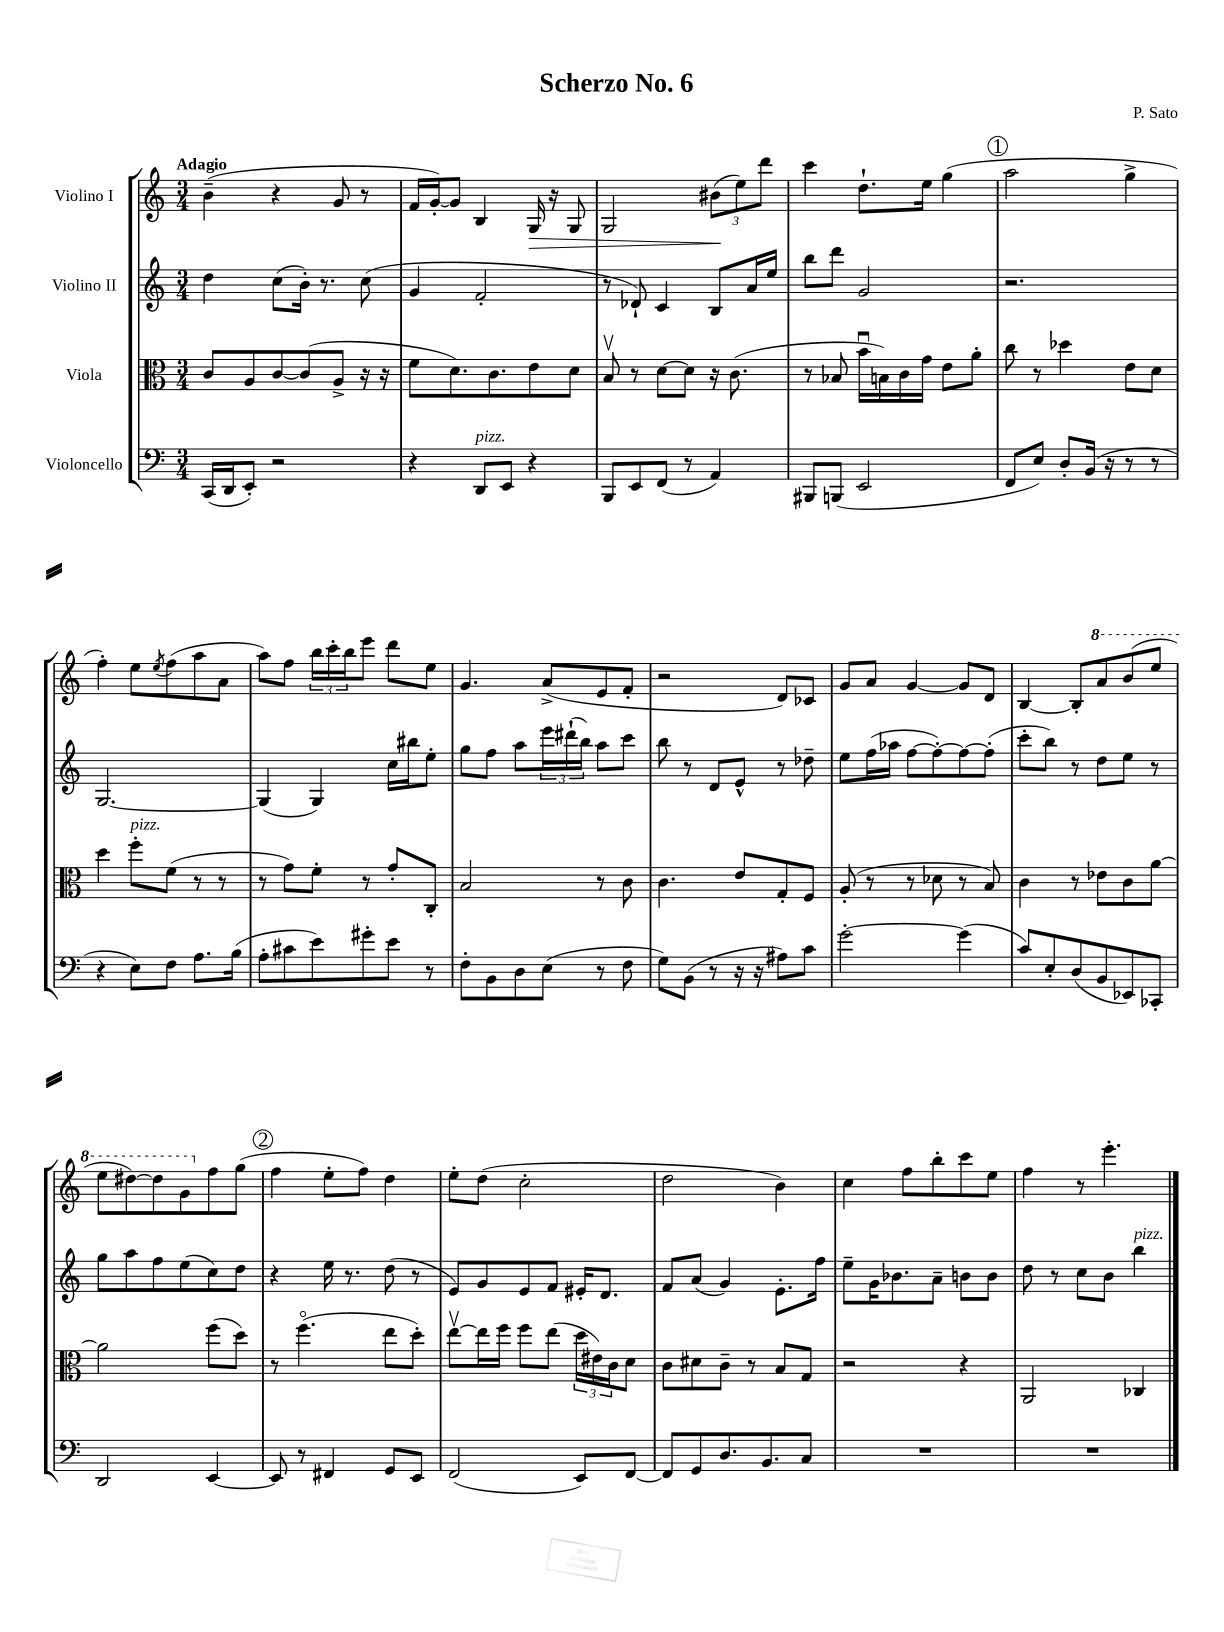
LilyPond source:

\header { title = "Scherzo No. 6" composer = "P. Sato" }
<<
\new StaffGroup <<
\new Staff = "s0" \with { instrumentName = "Violino I" } {
    \clef treble \key c \major \numericTimeSignature \time 3/4 \tempo "Adagio"
    b'4--( r4 g'8 r8 |
    f'16 g'16~-.) g'8 b4 g16\> r16 g8 |
    g2 \tuplet 3/2 { bis'8\!( e''8) d'''8 } |
    c'''4 d''8.-! e''16 g''4( |
    \mark \markup { \circle "1" } a''2 g''4-> |
    f''4-.) e''8 \acciaccatura { e''8 } f''8( a''8 a'8 |
    a''8) f''8 \tuplet 3/2 { b''16 c'''16-. b''16 } e'''8 d'''8 e''8 |
    g'4. a'8->( e'8 f'8-. |
    r2 d'8) ces'8 |
    g'8 a'8 g'4~ g'8 d'8 |
    b4~ b8-. \ottava #1 a''8 b''8( e'''8 |
    e'''8 dis'''8~) dis'''8 g''8 \ottava #0 f''8 g''8( |
    \mark \markup { \circle "2" } f''4 e''8-. f''8) d''4 |
    e''8-. d''8( c''2-. |
    d''2 b'4) |
    c''4 f''8 b''8-. c'''8 e''8 |
    f''4 r8 e'''4.-. \bar "|." |
}
\new Staff = "s1" \with { instrumentName = "Violino II" } {
    \clef treble \key c \major \numericTimeSignature \time 3/4
    d''4 c''8( b'16-.) r8. c''8( |
    g'4 f'2-. |
    r8 des'8-!) c'4 b8 a'16 e''16 |
    b''8 d'''8 g'2 |
    \mark \markup { \circle "1" } r2. |
    g2.~ |
    g4( g4) c''16 bis''16 e''8-. |
    g''8 f''8 a''8 \tuplet 3/2 { e'''16 dis'''16-!( b''16) } a''8 c'''8 |
    b''8 r8 d'8 e'8-^ r8 des''8-- |
    e''8 f''16( aes''16 f''8~ f''8~-.) f''8~ f''8-.( |
    c'''8-. b''8) r8 d''8 e''8 r8 |
    g''8 a''8 f''8 e''8( c''8) d''8 |
    \mark \markup { \circle "2" } r4 e''16 r8. d''8( r8 |
    e'8) g'8 e'8 f'8 eis'16-. d'8. |
    f'8 a'8( g'4) e'8.-. f''16 |
    e''8-- g'16 bes'8. a'8-- b'8 b'8 |
    d''8 r8 c''8 b'8 b''4^\markup { \italic "pizz." } \bar "|." |
}
\new Staff = "s2" \with { instrumentName = "Viola" } {
    \clef alto \key c \major \numericTimeSignature \time 3/4
    c'8 a8 c'8~ c'8( a8-> r16 r16 |
    f'8 d'8.) c'8. e'8 d'8 |
    b8\upbow r8 d'8~ d'8 r16 c'8.( |
    r8 bes8 b'16\downbow b16) c'16 g'16 e'8 a'8-. |
    \mark \markup { \circle "1" } c''8 r8 des''4 e'8 d'8 |
    d''4 f''8-.^\markup { \italic "pizz." } f'8( r8 r8 |
    r8 g'8) f'8-. r8 g'8-. c8-. |
    b2 r8 c'8 |
    c'4. e'8 g8-. f8 |
    a8-.( r8 r8 des'8 r8 b8) |
    c'4 r8 ees'8 c'8 a'8~ |
    a'2 f''8( d''8) |
    \mark \markup { \circle "2" } r8 f''4.\flageolet( e''8 d''8-.) |
    e''8~\upbow e''16 f''16 f''8 e''8( \tuplet 3/2 { d''16 eis'16) c'16 } d'8 |
    c'8 dis'8 c'8-- r8 b8 g8 |
    r2 r4 |
    a,2 ces4 \bar "|." |
}
\new Staff = "s3" \with { instrumentName = "Violoncello" } {
    \clef bass \key c \major \numericTimeSignature \time 3/4
    c,16( d,16 e,8-.) r2 |
    r4 d,8^\markup { \italic "pizz." } e,8 r4 |
    b,,8 e,8 f,8( r8 a,4) |
    bis,,8 b,,8( e,2 |
    \mark \markup { \circle "1" } f,8 e8) d8-. b,16( r16 r8 r8 |
    r4 e8) f8 a8. b16( |
    a8-. cis'8 e'8) gis'8-. e'8 r8 |
    f8-. b,8 d8 e8( r8 f8 |
    g8) b,8( r8 r16 r16 ais8) c'8 |
    g'2~-. g'4( |
    c'8) e8-. d8( b,8 ees,8) ces,8-. |
    d,2 e,4~ |
    \mark \markup { \circle "2" } e,8 r8 fis,4 g,8 e,8 |
    f,2( e,8) f,8~ |
    f,8 g,8 d8. b,8. c8 |
    R2. |
    R2. \bar "|." |
}
>>
>>
\layout { \context { \Score \remove "Bar_number_engraver" } }
